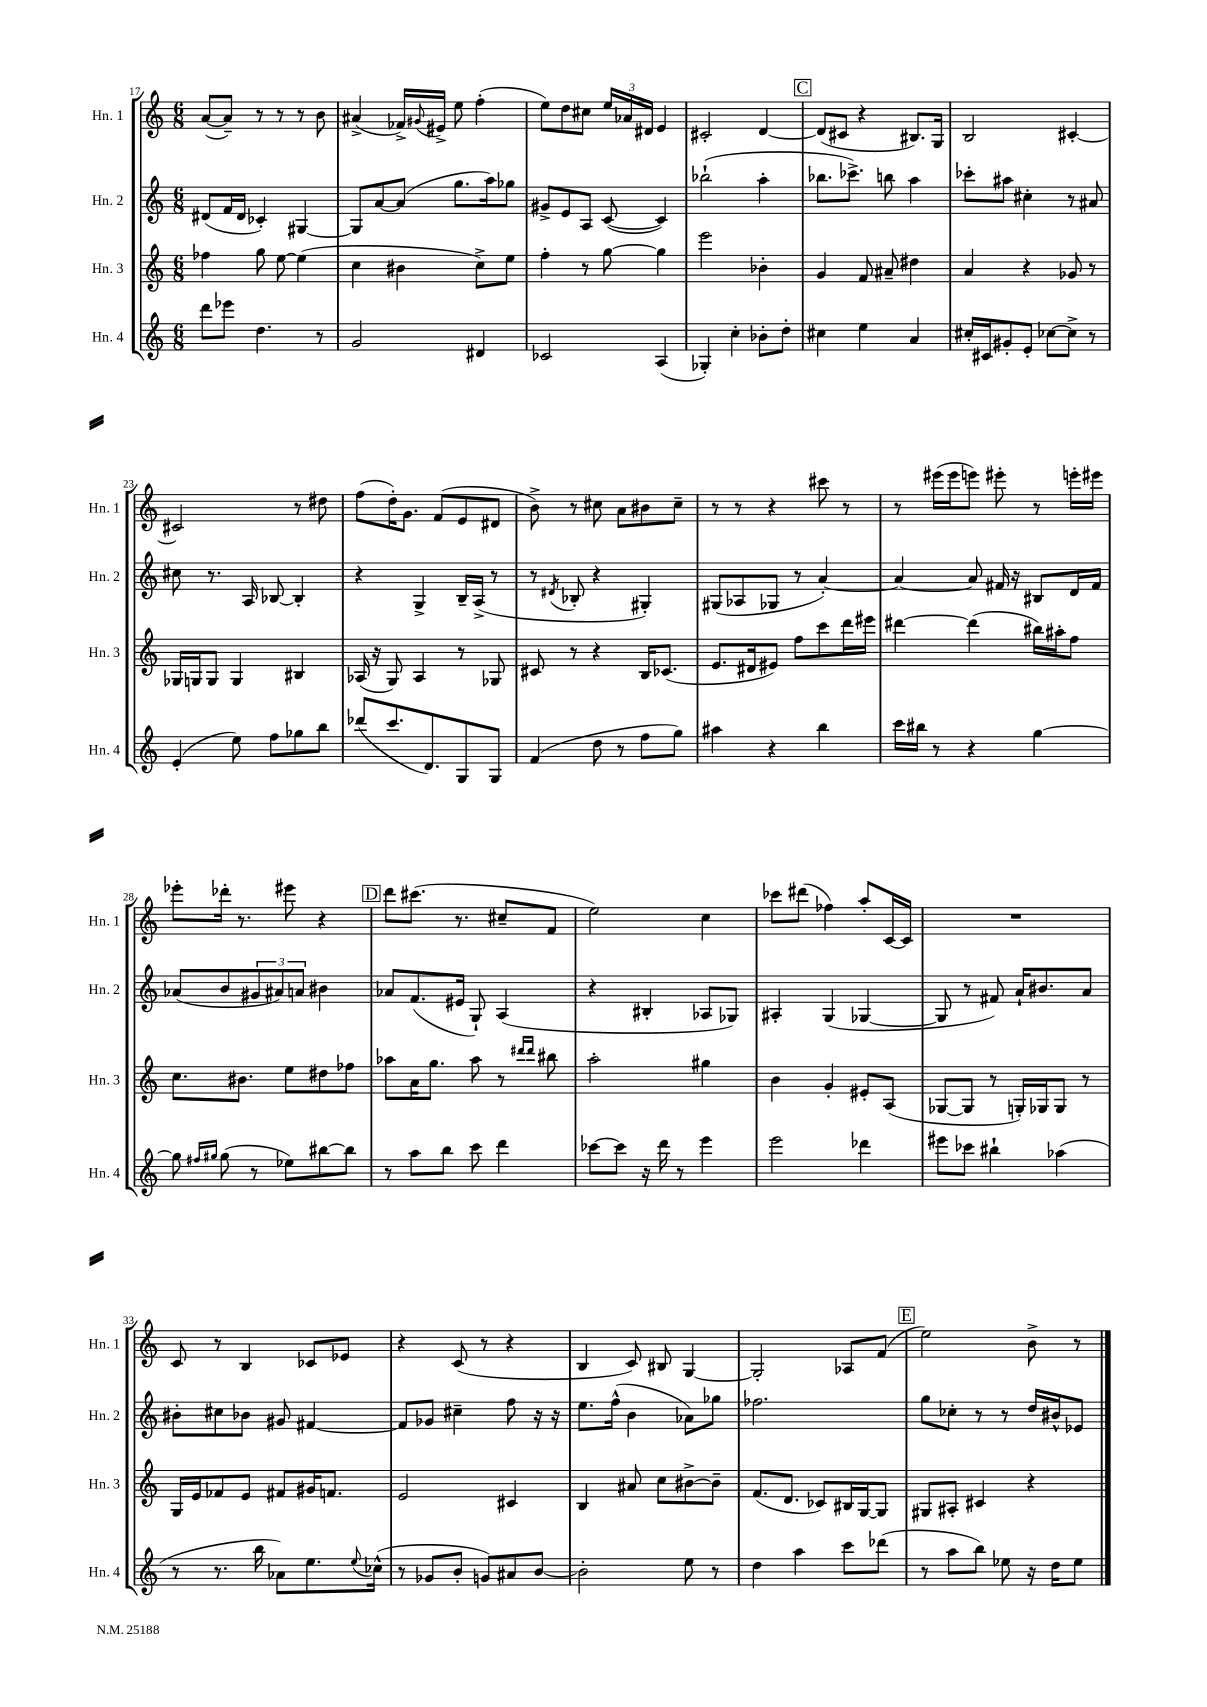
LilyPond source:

<<
\new StaffGroup <<
\new Staff = "s0" \with { instrumentName = "Hn. 1" shortInstrumentName = "Hn. 1" } {
    \clef treble \key c \major \numericTimeSignature \time 6/8
    a'8~( a'8--) r8 r8 r8 b'8 |
    ais'4->( fes'16->) \appoggiatura { gis'8 } eis'16-> e''8 f''4-.( |
    e''8) d''8 cis''8 \tuplet 3/2 { e''16 aes'16 dis'16 } e'4 |
    cis'2-. d'4~ |
    \mark \markup { \box "C" } d'8( cis'8 r4 bis8.) g16 |
    b2 cis'4~-. |
    cis'2 r8 dis''8 |
    f''8( d''16-.) g'8. f'8( e'8 dis'8 |
    b'8->) r8 cis''8 a'8 bis'8 cis''8-- |
    r8 r8 r4 cis'''8 r8 |
    r8 eis'''16( eis'''16 e'''8) eis'''8-. r8 e'''16-. eis'''16 |
    ees'''8-. des'''16-. r8. eis'''8 r4 |
    \mark \markup { \box "D" } d'''8 cis'''8.( r8. cis''8-- f'8 |
    e''2) c''4 |
    ces'''8 dis'''8( fes''4) a''8-. c'16~ c'16 |
    R2. |
    c'8 r8 b4 ces'8 ees'8 |
    r4 c'8( r8 r4 |
    b4 c'8) bis8 g4~ |
    g2-. aes8 f'8( |
    \mark \markup { \box "E" } e''2) b'8-> r8 \bar "|." |
}
\new Staff = "s1" \with { instrumentName = "Hn. 2" shortInstrumentName = "Hn. 2" } {
    \clef treble \key c \major \numericTimeSignature \time 6/8
    dis'8( f'16 dis'16 ces'4-.) gis4~ |
    gis8 a'8~ a'8( g''8. a''16) ges''8 |
    gis'8-> e'8 a8 c'8~( c'4) |
    bes''2-!( a''4-. |
    \mark \markup { \box "C" } bes''8. ces'''8.->) b''8 a''4 |
    ces'''8-. ais''8 cis''4-. r8 ais'8 |
    cis''8 r8. a16 bes8~ bes4-. |
    r4 g4-> b16-- a16->( r8 |
    r8 \acciaccatura { dis'8 } bes8-. r4 gis4-.) |
    gis8( aes8 ges8 r8 a'4~-.) |
    a'4~ a'8 fis'16 r16 bis8 d'16 fis'16 |
    aes'8( b'8 \tuplet 3/2 { gis'8 ais'8) a'8 } bis'4 |
    \mark \markup { \box "D" } aes'8 f'8.( eis'16 g8-!) a4( |
    r4 bis4-. aes8 ges8) |
    ais4-. g4( ges4~ |
    ges8 r8 fis'8) a'16-! bis'8. a'8 |
    bis'8-. cis''8 bes'8 gis'8 fis'4~ |
    fis'8 ges'8 cis''4-- f''8 r16 r16 |
    e''8. f''16-^( b'4 aes'8) ges''8 |
    fes''2. |
    \mark \markup { \box "E" } g''8 ces''8-. r8 r8 d''16 bis'16-^ ees'8 \bar "|." |
}
\new Staff = "s2" \with { instrumentName = "Hn. 3" shortInstrumentName = "Hn. 3" } {
    \clef treble \key c \major \numericTimeSignature \time 6/8
    fes''4 g''8 e''8~ e''4( |
    c''4 bis'4 c''8->) e''8 |
    f''4-. r8 g''8~ g''4 |
    e'''2 bes'4-. |
    \mark \markup { \box "C" } g'4 f'8 ais'8-- dis''4 |
    a'4 r4 ges'8 r8 |
    ges16 g16 g8 g4 bis4 |
    aes16( r16 g8) aes4 r8 ges8 |
    cis'8 r8 r4 b16 ces'8.( |
    e'8. dis'16 eis'8) f''8 c'''8 d'''16 eis'''16 |
    dis'''4~ dis'''4( bis''16) ais''16-. f''8 |
    c''8. bis'8. e''8 dis''8 fes''8 |
    \mark \markup { \box "D" } aes''8 a'16 g''8. aes''8 r8 \grace { dis'''16 dis'''16 } bis''8 |
    a''2-. gis''4 |
    b'4 g'4-. eis'8-. a8( |
    ges8~ ges8 r8 g16-.) ges16 ges8 r8 |
    g16 e'16 fes'8 e'8 fis'8 gis'16 f'8. |
    e'2 cis'4 |
    b4 ais'8 c''8 bis'8~-> bis'8-- |
    f'8.( d'8. ces'8) bis16 g16~ g8 |
    \mark \markup { \box "E" } gis8 ais8-. cis'4 r4 \bar "|." |
}
\new Staff = "s3" \with { instrumentName = "Hn. 4" shortInstrumentName = "Hn. 4" } {
    \clef treble \key c \major \numericTimeSignature \time 6/8
    d'''8 ees'''8 d''4. r8 |
    g'2 dis'4 |
    ces'2 a4( |
    ges4-.) c''4-. bes'8-. d''8-. |
    \mark \markup { \box "C" } cis''4 e''4 a'4 |
    cis''16-. cis'16 gis'8-. e'8-. ces''8~ ces''8-> r8 |
    e'4-.( e''8) f''8 ges''8 b''8 |
    des'''8( c'''8. d'8.) g8 g8 |
    f'4( d''8 r8 f''8 g''8) |
    ais''4 r4 b''4 |
    c'''16 bis''16 r8 r4 g''4~ |
    g''8 \grace { fis''16 gis''16 } gis''8( r8 ees''8) bis''8~ bis''8 |
    \mark \markup { \box "D" } r8 a''8 b''8 c'''8 d'''4 |
    ces'''8~ ces'''8 r16 d'''16 r8 e'''4 |
    e'''2 des'''4 |
    eis'''8 ces'''8 bis''4-! aes''4( |
    r8 r8. b''16 aes'8) e''8. \appoggiatura { e''8 } ces''16-^( |
    r8 ges'8 b'8-. g'8) ais'8 b'8~ |
    b'2-. e''8 r8 |
    d''4 a''4 c'''8 des'''8( |
    \mark \markup { \box "E" } r8 a''8 b''8) ees''8 r16 d''16 ees''8 \bar "|." |
}
>>
>>
\layout { \context { \Score currentBarNumber = #17 } }
